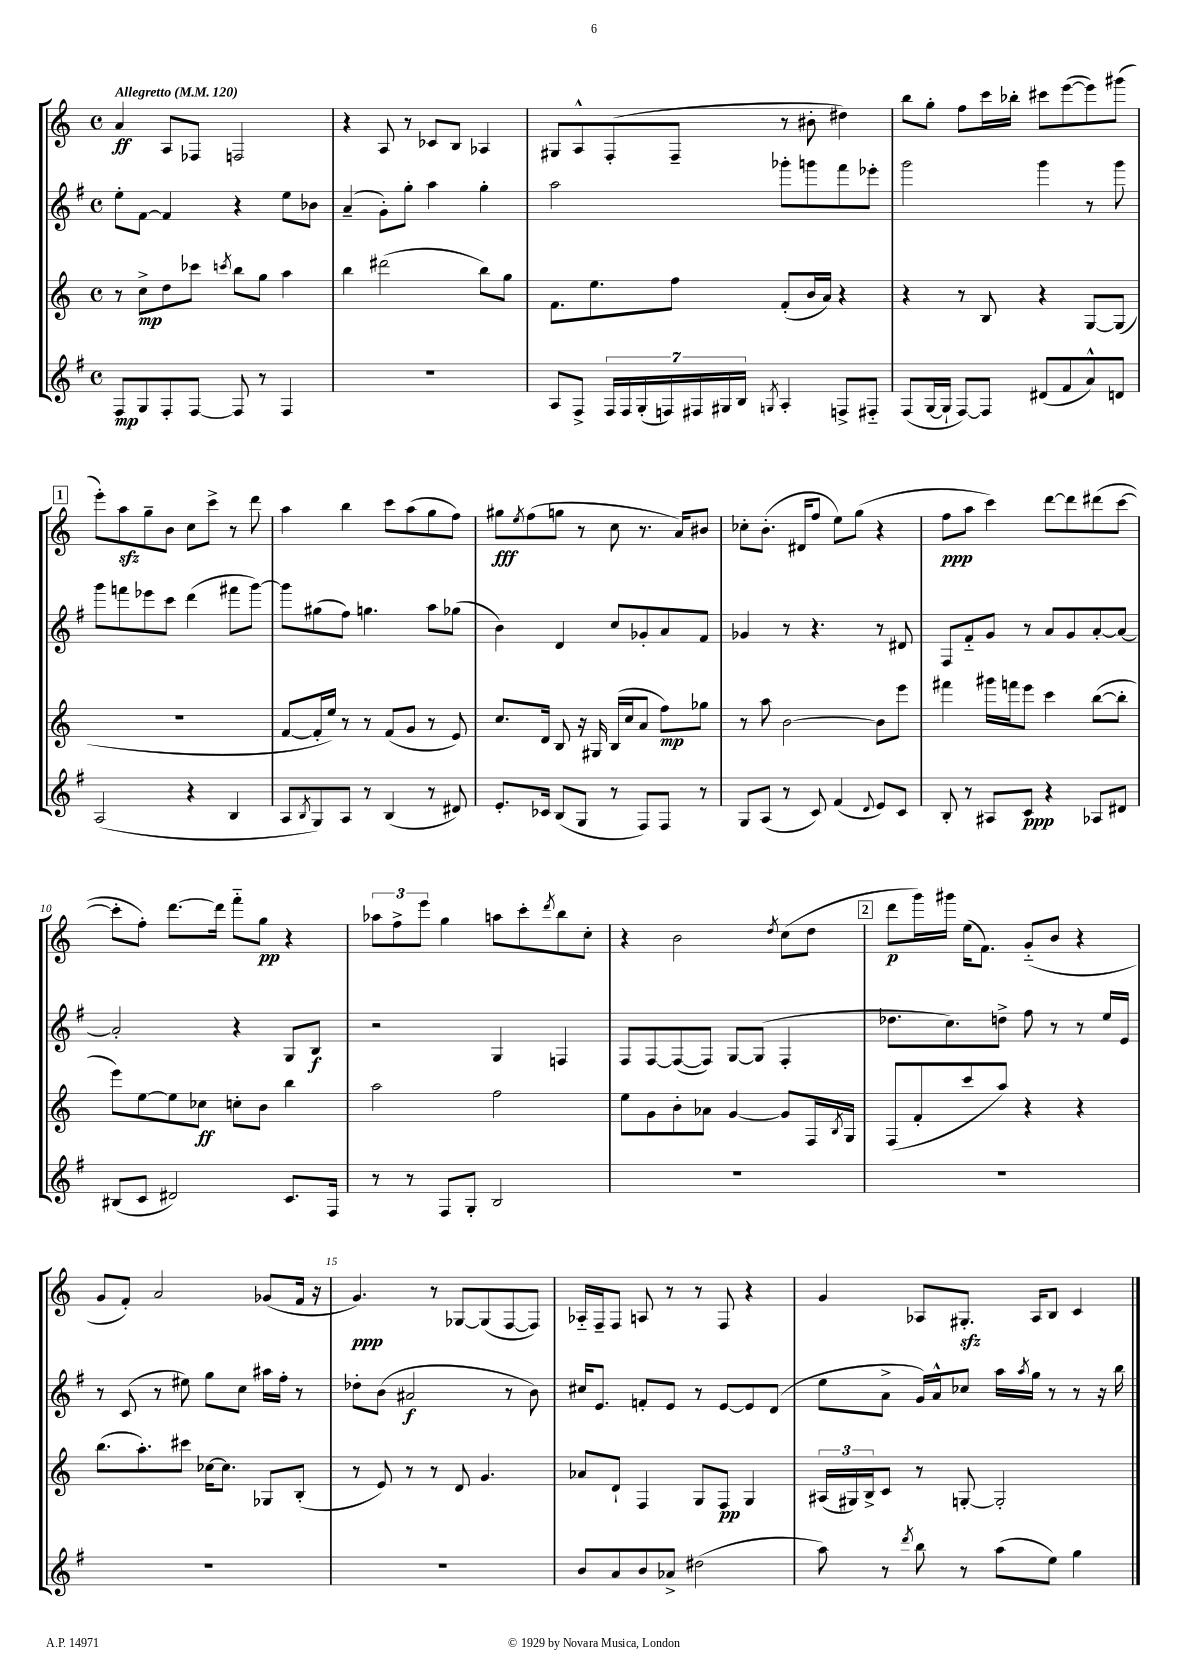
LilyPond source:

<<
\new StaffGroup <<
\new Staff = "s0" {
    \clef treble \key c \major \defaultTimeSignature \time 4/4 \tempo "Allegretto" 4 = 120
    a'4\ff a8 fes8 f2 |
    r4 a8 r8 ces'8 b8 aes4 |
    gis8 a8-^ f8-.( f8-- r8 bis'8-. dis''4) |
    b''8 g''8-. f''8 c'''16 bes''16-. cis'''8 e'''8~( e'''8) gis'''8( |
    \mark \markup { \box "1" } e'''8-.) a''8\sfz g''8-- b'8 c''8 c'''8-> r8 d'''8 |
    a''4 b''4 c'''8 a''8( g''8 f''8) |
    gis''8\fff \acciaccatura { e''8 } f''8( g''8 r8 c''8 r8. a'16) bis'8 |
    ces''8-. b'8.-.( dis'16 f''8 e''8) g''8( r4 |
    f''8\ppp a''8 c'''4) d'''8~ d'''8 dis'''8( c'''8~ |
    c'''8-. f''8-.) d'''8.~ d'''16 f'''8-_ g''8\pp r4 |
    \tuplet 3/2 { aes''8 f''8-> e'''8 } g''4 a''8 c'''8-. \acciaccatura { d'''8 } b''8 c''8-. |
    r4 b'2 \acciaccatura { d''8 } c''8( d''8 |
    \mark \markup { \box "2" } d'''8\p g'''16) gis'''16 e''16( f'8.) g'8-_( b'8 r4 |
    g'8 f'8-.) a'2 ges'8( f'16 r16 |
    g'4.\ppp) r8 ges8~ ges8( f8~ f8) |
    aes16-_ f16-- f8 a8 r8 r8 f8 r4 |
    g'4 aes8 gis8.-.\sfz aes16 b8 c'4 \bar "|." |
}
\new Staff = "s1" {
    \clef treble \key g \major \defaultTimeSignature \time 4/4
    e''8-. fis'8~ fis'4 r4 e''8 bes'8 |
    a'4--( g'8-.) g''8-. a''4 g''4-. |
    a''2 ges'''8-. g'''8 fis'''8 ees'''8-. |
    g'''2 g'''4 r8 g'''8 |
    \mark \markup { \box "1" } g'''8 f'''8 ees'''8 c'''8 d'''4( fis'''8 g'''8~) |
    g'''8 gis''8( fis''8) g''4. a''8 ges''8( |
    b'4) d'4 c''8 ges'8-. a'8 fis'8 |
    ges'4 r8 r4. r8 dis'8 |
    fis8 fis'8-_ g'8 r8 a'8 g'8 a'8~-. a'8~ |
    a'2-. r4 g8 b8\f |
    r2 g4 f4 |
    fis8 fis8~ fis8~( fis8) g8~ g8( fis4-. |
    \mark \markup { \box "2" } des''8. c''8.) d''8-> fis''8 r8 r8 e''16 e'16 |
    r8 c'8( r8 eis''8) g''8 c''8 ais''16 fis''16-. r8 |
    des''8-. b'8( ais'2\f r8 b'8) |
    cis''16 e'8. f'8-. e'8 r8 e'8~ e'8 d'8( |
    e''8 a'8-> g'16) a'16-^ ces''8 a''16 \acciaccatura { a''8 } g''16 r8 r8 r16 b''16 \bar "|." |
}
\new Staff = "s2" {
    \clef treble \key c \major \defaultTimeSignature \time 4/4
    r8 c''8->\mp d''8 ces'''8 \acciaccatura { c'''8 } b''8 g''8 a''4 |
    b''4 dis'''2( b''8) g''8 |
    f'8. e''8. f''8 f'8-.( b'16 a'16) r4 |
    r4 r8 b8 r4 g8~ g8( |
    \mark \markup { \box "1" } R1 |
    f'8~ f'16-. e''16) r8 r8 f'8( g'8 r8 e'8) |
    c''8. d'16 b8 r16 gis16 b16( c''16 a'8 f''8\mp) ges''8 |
    r8 a''8 b'2~ b'8 e'''8 |
    fis'''4 gis'''16 f'''16 e'''8 c'''4 b''8~( b''8-. |
    e'''8) e''8~ e''8 ces''8\ff c''8-. b'8 b''4 |
    a''2 f''2 |
    e''8 g'8 b'8-. aes'8 g'4~ g'8 f16 \acciaccatura { b8 } g16 |
    \mark \markup { \box "2" } f8( f'8-. c'''8 a''8) r4 r4 |
    b''8.( a''8.-.) cis'''8 ces''16~ ces''8. ges8 b8-.( |
    r8 e'8) r8 r8 d'8 g'4. |
    aes'8 d'8-! f4 g8 f8\pp g4 |
    \tuplet 3/2 { ais16( gis16) b16-> } c'8 r8 g8~-. g2-. \bar "|." |
}
\new Staff = "s3" {
    \clef treble \key g \major \defaultTimeSignature \time 4/4
    fis8\mp g8 fis8-. fis8~ fis8 r8 fis4 |
    R1 |
    a8 fis8-> \tuplet 7/4 { fis16 fis16 g16-.( f16) fis16 gis16 b16 } \acciaccatura { g8 } a4-. f8-> fis8-_ |
    fis8( g16~ g16-! fis8~) fis8 dis'8( fis'8 a'8-^) d'8 |
    \mark \markup { \box "1" } a2( r4 b4 |
    a8 \acciaccatura { b8 } g8) a8 r8 b4( r8 dis'8) |
    e'8.-. ces'16 b8( g8 r8 fis8) fis8 r8 |
    g8 a8( r8 c'8) fis'4( \appoggiatura { d'8 } e'8) c'8 |
    b8-. r8 ais8 c'8\ppp r4 aes8 dis'8 |
    bis8( c'8 dis'2) c'8. fis16 |
    r8 r8 fis8 g8-. b2 |
    R1 |
    \mark \markup { \box "2" } R1 |
    R1 |
    R1 |
    b'8 a'8 b'8 aes'8-> dis''2( |
    a''8) r8 \acciaccatura { d'''8 } b''8 r8 a''8( e''8) g''4 \bar "|." |
}
>>
>>
\layout { \context { \Score \override BarNumber.break-visibility = ##(#f #t #t) barNumberVisibility = #(every-nth-bar-number-visible 5) } }
